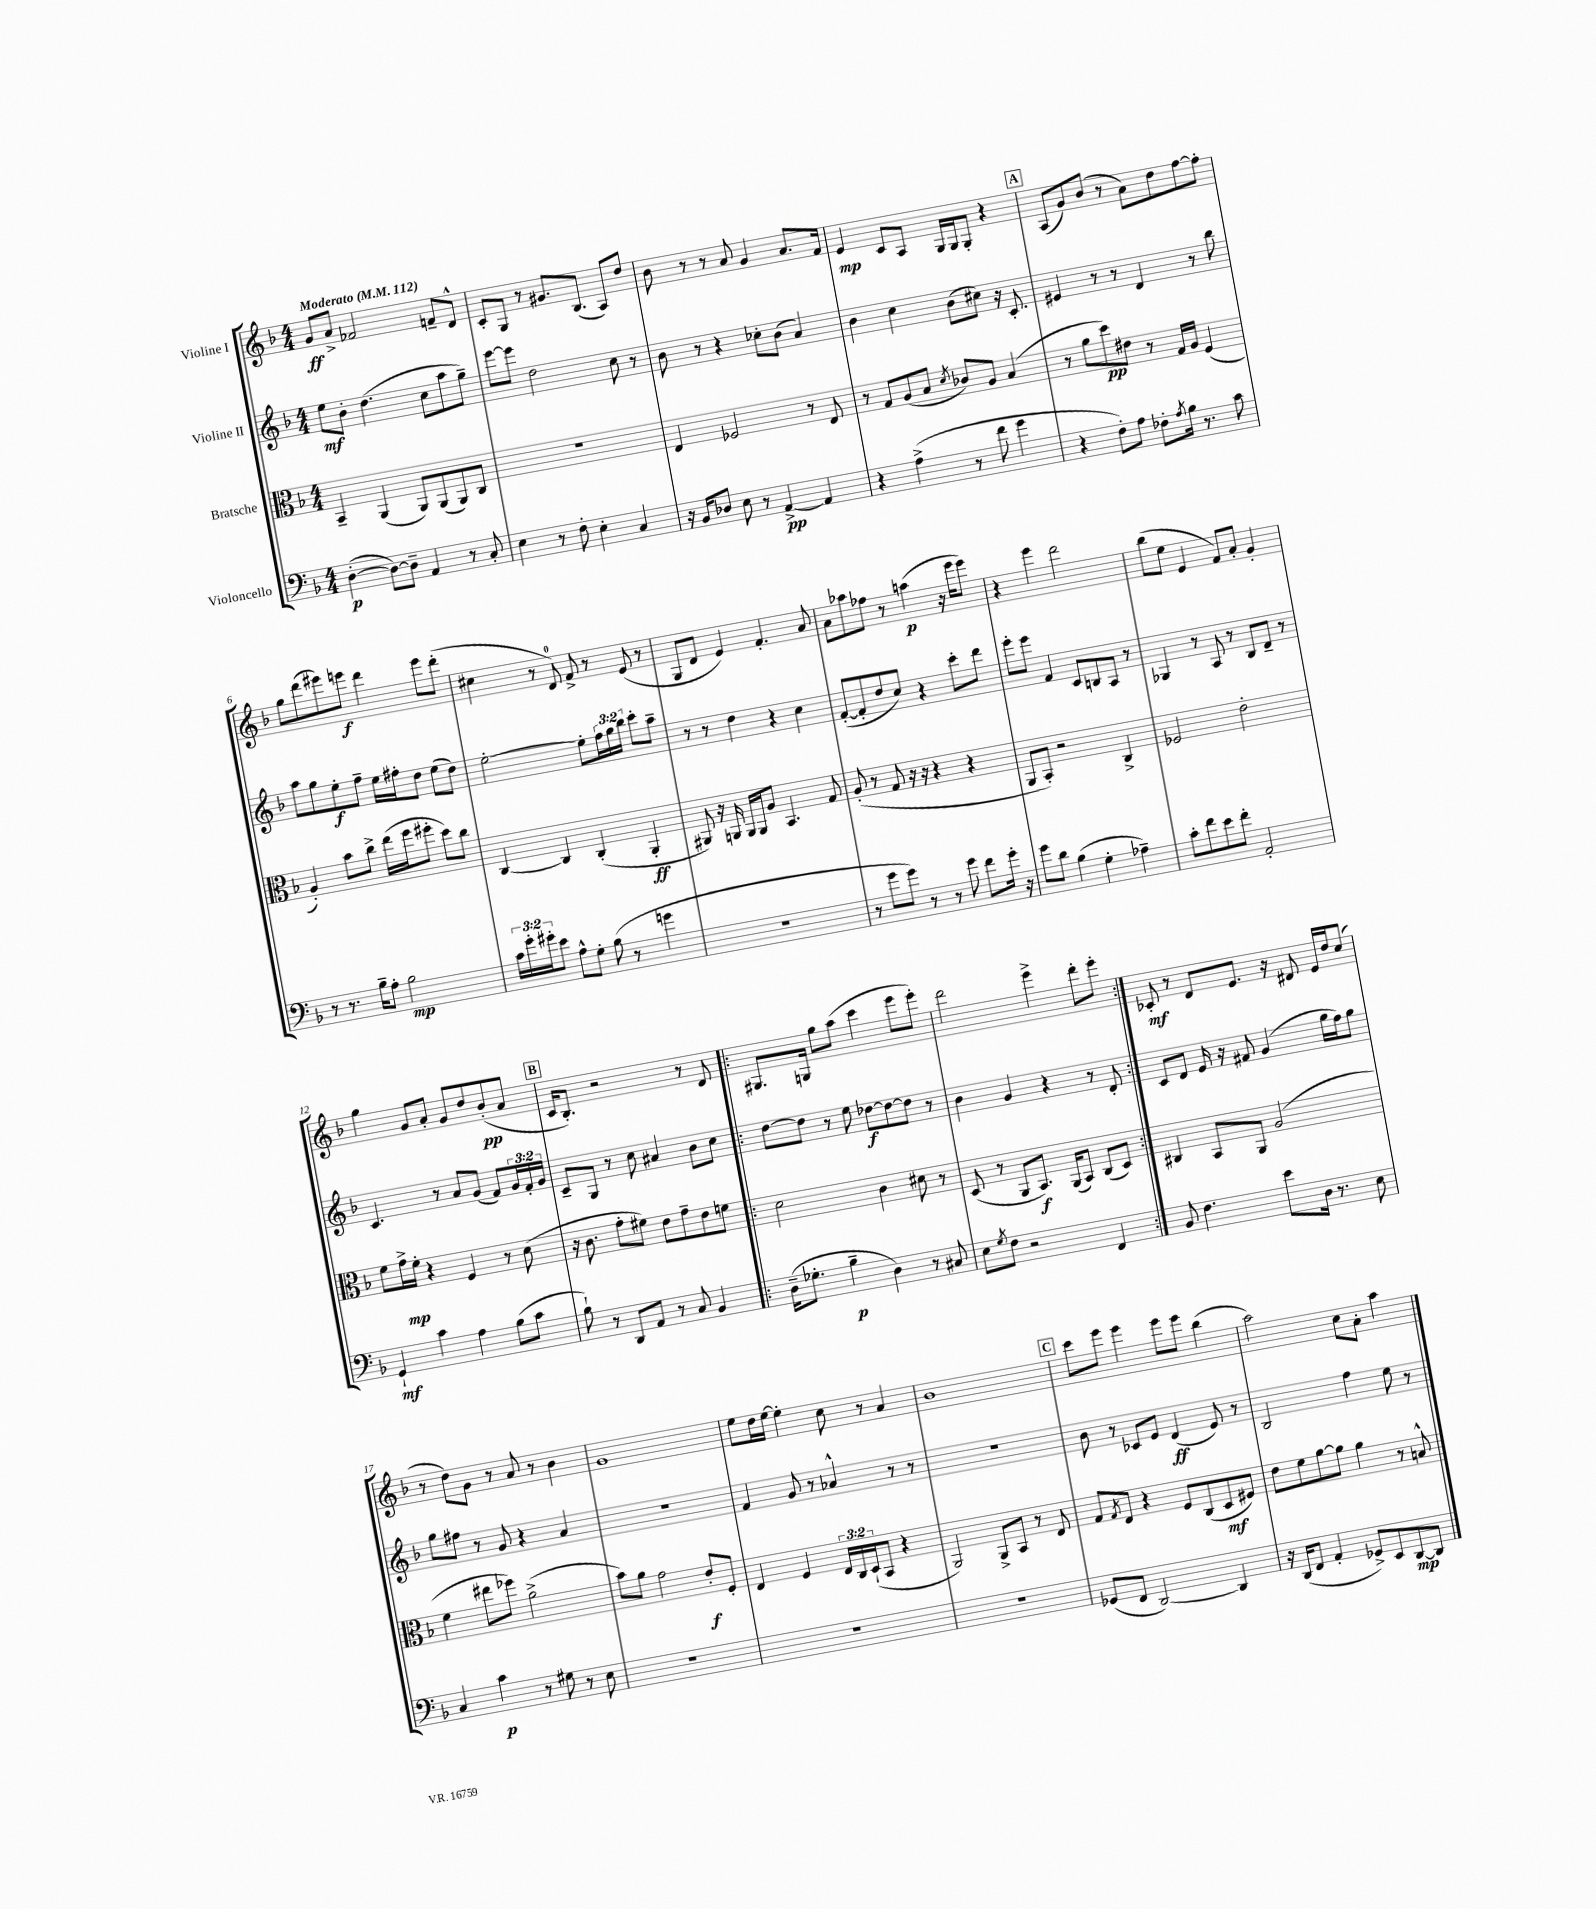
<<
\new StaffGroup <<
\new Staff = "s0" \with { instrumentName = "Violine I" } {
    \clef treble \key f \major \numericTimeSignature \time 4/4 \tempo "Moderato" 4 = 112
    g'8\ff a'8-> fes'2 f'8-- d'8-^ |
    c'8-. g8 r8 gis'8. bes8.( a8) d''8 |
    bes'8 r8 r8 a'8 g'4 a'8. f'16 |
    e'4\mp c'8 a8 g16 g16 g8-. r4 |
    \mark \markup { \box "A" } a8( g'8) bes'8( r8 a'8) d''8 f''8~ f''8-. |
    g''8 d'''8( eis'''8) e'''8\f d'''4 e'''8 d'''8-.( |
    cis''4 r8 d'8-0) f'8-> r8 e'8( r8 |
    g8 d'8 e'4) f'4.-. a'8 |
    a'8 aes''8 fes''8 r8 a''4\p( r16 e'''16 e'''8) |
    r4 e'''4 d'''2 |
    bes''8( e''8 e'4 f'8) a'8-. g'4-. |
    g''4 g'8 a'8-. g'8 d''8 bes'8-.\pp( a'8 |
    \mark \markup { \box "B" } c'16 bes8.-.) r2 r8 d'8 |
    \repeat volta 2 { gis8. g16 g''8 a''8( c'''4 e'''8 e'''8-.) |
    d'''2 e'''4-> d'''8-. e'''8-. | }
    ces'8-.\mf r8 d'8 e'8. r16 dis'8 e'16 d''16 c''8( |
    r8 d''8) g'8 r8 a'8 r8 bes'4 |
    g'1 |
    e''8 d''16 e''16~ e''4-. c''8 r8 a'4 |
    bes'1 |
    \mark \markup { \box "C" } c'''8 e'''8 e'''4 e'''8 e'''8 bes''4( |
    a''2) c''8 a'8-. a''4 \bar "|." |
}
\new Staff = "s1" \with { instrumentName = "Violine II" } {
    \clef treble \key f \major \numericTimeSignature \time 4/4 \override Staff.TupletNumber.text = #tuplet-number::calc-fraction-text
    e''8\mf bes'8-. d''4.( c''8 a''8 g''8--) |
    e'''8~ e'''8 d''2 c''8 r8 |
    bes'8 r8 r4 ces''8-. bes'8( a'4) |
    bes'4 c''4 bes'8( cis''8) r16 c'8.-. |
    \mark \markup { \box "A" } eis'4 r8 r8 d'4 r8 bes''8 |
    a''8 g''8 e''8-.\f f''8-- e''16 fis''16-. d''8 e''8( d''8) |
    e''2~-. e''8-. \tuplet 3/2 { f''16 g''16 bes''16 } c'''8-. a''8-- |
    r8 r8 d''4 r4 c''4 |
    f'8~-.( f'8-. d''8 c''8) r4 c'''8-. d'''8 |
    e'''8-. e'''8 f'4 c'8 b8 a8 r8 |
    ges4 r8 a8 r8 bes8 d'8-- r8 |
    c'4. r8 a'8 g'8( f'8) \tuplet 3/2 { g'16 f'16-. g'16 } |
    \mark \markup { \box "B" } c'8-- g8 r8 c''8 ais'4 bes'8 c''8 |
    \repeat volta 2 { d''8~ d''8 r8 e''8 des''8~\f des''8~ des''8 r8 |
    bes'4 g'4 r4 r8 d'8-. | }
    c'8 d'8 e'16 r16 fis'8 g'4( g''16 f''16) g''8 |
    g''8 fis''8 r8 g'8 r4 a'4 |
    R1 |
    f'4 g'8 r8 aes'4-^ r8 r8 |
    R1 |
    \mark \markup { \box "C" } bes'8 r8 ces'8 e'8 d'4\ff( e'8) r8 |
    bes2 f''4 e''8 r8 \bar "|." |
}
\new Staff = "s2" \with { instrumentName = "Bratsche" } {
    \clef alto \key f \major \numericTimeSignature \time 4/4 \override Staff.TupletNumber.text = #tuplet-number::calc-fraction-text
    bes,4-- a,4( a,8) a,8( a,8) c8 |
    R1 |
    e4 fes2 r8 e8 |
    r8 g8 a8( bes8 \acciaccatura { d'8 } ces'8) a8 bes4( |
    \mark \markup { \box "A" } r8 a'8 d''8\pp) eis'8 r8 g16 a16 f4( |
    a4-.) bes'8 c''8-> e''16( f''16 fis''8-. d''8) c''8 |
    c4~ c4 c4-.( a,4-.\ff |
    ais,8) r16 a,16 a,16 a,16 a8 bes,4. g8 |
    a8-.( r8 g8 r16 r16 r4 r4 |
    a,8 bes,8-.) r2 c4-> |
    fes2 e'2-. |
    f'8 g'16->\mp f'16-. r4 f4 r8 d'8( |
    \mark \markup { \box "B" } r16 c'8. g'8-. fis'8) e'8 g'8-- e'8 f'8 |
    \repeat volta 2 { d'2 c'4 dis'8 r8 |
    d8( r8 a,8 bes,8.\f) a,16( bes,8) c8( d8) | }
    cis4 bes,8 a,8 a2( |
    f'4 eis''8 fes''8) a'2->( |
    bes'8) a'8 g'2 e'8-.\f f8-. |
    e4 f4 \tuplet 3/2 { e16 c16 d16-!( } bes,8 r4 |
    a,2) a,8-> bes,8 r8 e8 |
    \mark \markup { \box "C" } g8 \acciaccatura { g8 } e8 r4 f8 c8( d8\mf fis8) |
    e'8 f'8 a'8~ a'8 a'4 r8 b8-^ \bar "|." |
}
\new Staff = "s3" \with { instrumentName = "Violoncello" } {
    \clef bass \key f \major \numericTimeSignature \time 4/4 \override Staff.TupletNumber.text = #tuplet-number::calc-fraction-text
    d4~-.\p( d8~) d8-- a,4 r8 c8-. |
    e4 r8 f8-. e4-. c4 |
    r16 bes,16 des8 e8 r8 a,4~->\pp a,4 |
    r4 a4->( r8 f'8 g'4 |
    \mark \markup { \box "A" } r4 f8-.) a8 fes8-. \acciaccatura { a8 } bes16 r8. c'8 |
    r8 r8. bes16-- a8-. bes2\mp |
    \tuplet 3/2 { c'16 g'16-. gis'16-. } e'8 a8-^ g8-. bes8( r8 g'4 |
    R1 |
    r8 g'8 g'8) r8 r8 g'8 f'8 g'16-. r16 |
    g'8 d'8 bes4( g4-. aes4--) |
    c'8-. f'8 e'8 f'8-. a,2-. |
    g,4-!\mf c'4 a4 bes8( c'8 |
    \mark \markup { \box "B" } bes8-!) r8 d,8 a,8 r8 c8 bes,4 |
    \repeat volta 2 { d16--( ges8.-. bes4--\p d4) r8 cis8 |
    e8 \acciaccatura { g8 } f8 r2 f,4 | }
    bes,8 f4. e'8 d16 r8. e8 |
    c4 c'4\p r8 gis8 r8 e8 |
    R1 |
    R1 |
    R1 |
    \mark \markup { \box "C" } ges,8( f,8 d,2~) d,4 |
    r16 d,16( f,8 a,4-. ges,8->) e,8 d,8~\mp d,8 \bar "|." |
}
>>
>>
